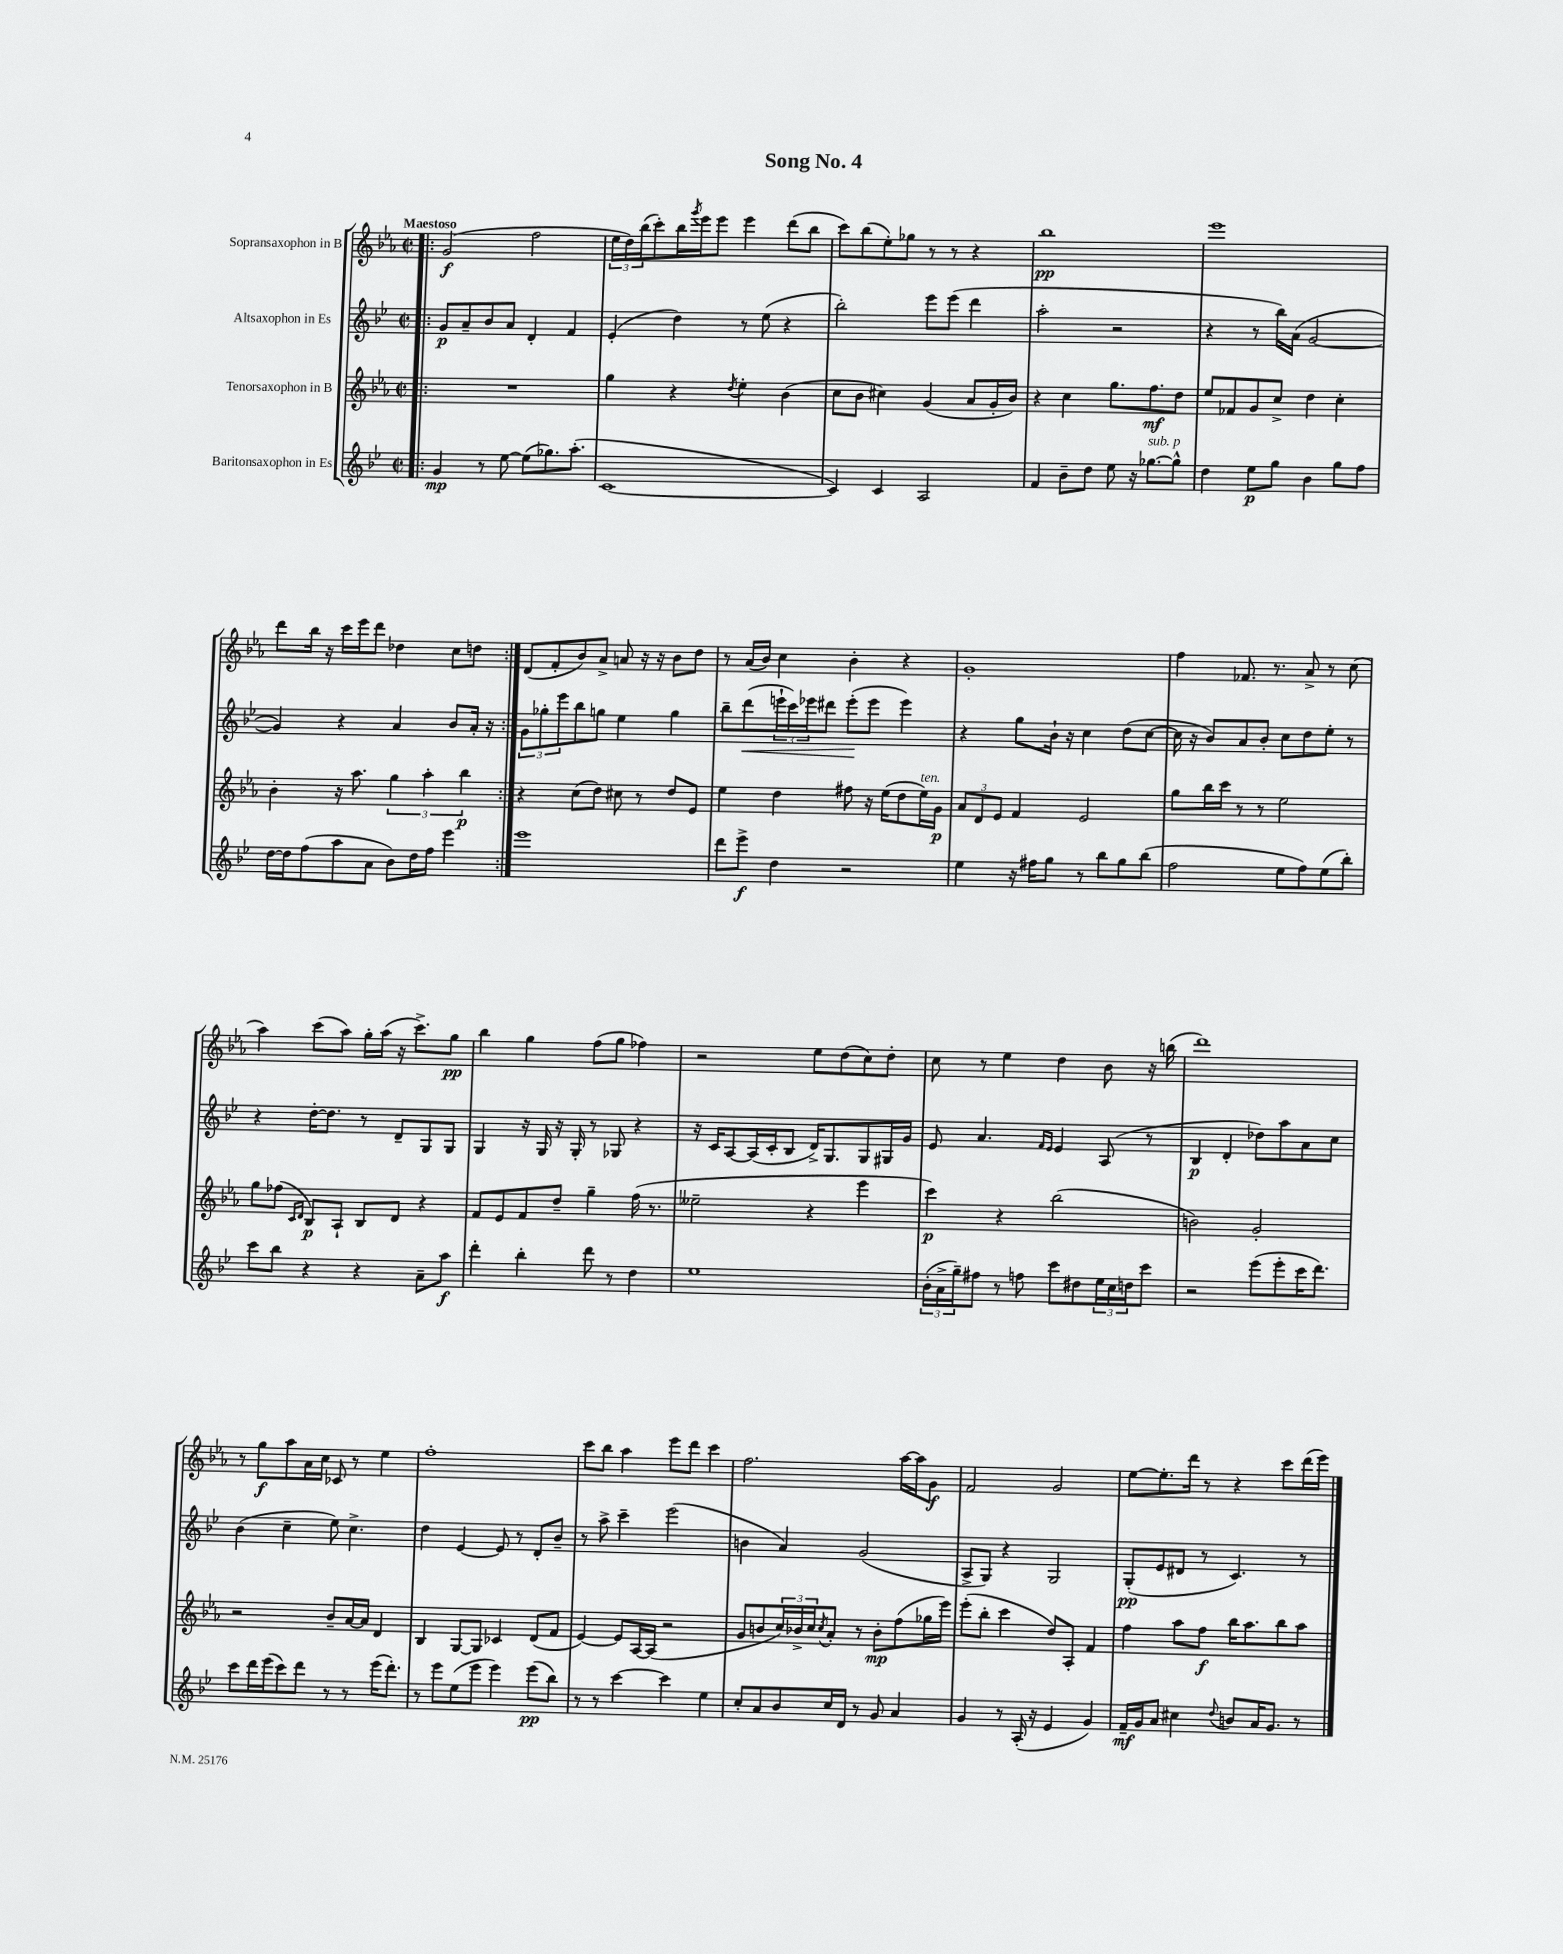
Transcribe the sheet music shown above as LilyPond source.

\header { title = "Song No. 4" }
<<
\new StaffGroup <<
\new Staff = "s0" \with { instrumentName = "Sopransaxophon in B" } {
    \clef treble \key ees \major \defaultTimeSignature \time 2/2 \tempo "Maestoso"
    \repeat volta 2 { \bar ".|:" g'2\f( f''2 |
    \tuplet 3/2 { ees''16 d''16) bes''16( } c'''8-.) bes''16 \acciaccatura { g'''8 } ees'''16 ees'''8 ees'''4 d'''8( bes''8 |
    c'''8) bes''8( ees''8-.) ges''8 r8 r8 r4 |
    bes''1\pp |
    ees'''1 |
    d'''8 bes''16 r16 c'''16 ees'''16 d'''8 des''4 c''8 d''8 | }
    d'8( f'8-. bes'8) aes'8-> a'8 r16 r16 bes'8 d''8 |
    r8 aes'16( bes'16) c''4 bes'4-. r4 |
    g'1-. |
    f''4 fes'8. r8. aes'8-> r8 c''8( |
    aes''4) c'''8( aes''8) g''16-. aes''16( r16 c'''8.->) g''8\pp |
    bes''4 g''4 f''8( g''8 fes''4) |
    r2 ees''8 d''8( c''8) d''8-. |
    c''8 r8 ees''4 d''4 bes'8 r16 b''16( |
    d'''1) |
    r8 g''8\f aes''8 aes'16 c''16 ces'8 r8 ees''4 |
    f''1-. |
    c'''8 bes''8 aes''4 ees'''8 d'''8 c'''4 |
    f''2. aes''16~ aes''16 g'8\f |
    f'2 g'2 |
    ees''8~ ees''8.-. d'''16 r8 r4 c'''8 d'''16( ees'''16) \bar "|." |
}
\new Staff = "s1" \with { instrumentName = "Altsaxophon in Es" } {
    \clef treble \key bes \major \defaultTimeSignature \time 2/2
    \repeat volta 2 { \bar ".|:" g'8\p a'8-- bes'8 a'8 d'4-. f'4 |
    ees'4-.( d''4) r8 ees''8( r4 |
    bes''2-.) ees'''8 ees'''8( d'''4 |
    a''2-. r2 |
    r4 r8 bes''16) a'16( g'2~ |
    g'4) r4 a'4 bes'8 a'16-. r16 | }
    \tuplet 3/2 { g'8 ges''8-. ees'''8 } bes''8 g''8 ees''4 g''4 |
    bes''8-- d'''8\<( \tuplet 3/2 { e'''16-! c'''16) ees'''16 } dis'''8 ees'''8-.\!( ees'''8 ees'''4) |
    r4 g''8 bes'16-! r16 c''4 d''8( c''8~ |
    c''16 r16 bes'8) a'8 bes'8-. c''8 d''8 ees''8-. r8 |
    r4 d''16~-. d''8. r8 d'8-- g8 g8 |
    g4 r16 g16 r16 g16-. r8 ges8 r4 |
    r16 c'16 a8~ a16( c'16-. bes8 d'16->) g8. g8 gis16 g'16 |
    ees'8 a'4. \grace { f'16 ees'16 } ees'4 a8( r8 |
    bes4\p d'4-. des''8) a''8 a'8 c''8 |
    bes'4( c''4-- ees''8) c''4.-> |
    d''4 ees'4~ ees'8 r8 d'8-. bes'8-- |
    r8 a''8-> c'''4-- ees'''2( |
    b'4 a'4) g'2( |
    a8-> g8) r4 g2 |
    g8-.\pp( ees'8 dis'8 r8 c'4.) r8 \bar "|." |
}
\new Staff = "s2" \with { instrumentName = "Tenorsaxophon in B" } {
    \clef treble \key ees \major \defaultTimeSignature \time 2/2
    \repeat volta 2 { \bar ".|:" R1 |
    g''4 r4 \acciaccatura { d''8 } ees''4-. bes'4( |
    c''8 bes'8 cis''4) g'4( aes'8 g'16-. bes'16) |
    r4 c''4 g''8. f''8.\mf d''8 |
    ees''8 fes'8 g'8 c''8-> d''4 c''4-. |
    bes'4-. r16 aes''8. \tuplet 3/2 { g''4 aes''4-. bes''4\p } | }
    r4 c''8( d''8) cis''8 r8 d''8 ees'8 |
    ees''4 d''4 fis''8 r16 ees''16( d''8 ees''16^\markup { \italic "ten." }) g'16\p |
    \tuplet 3/2 { aes'8 d'8 ees'8 } f'4 ees'2 |
    g''8 bes''16 c'''16 r8 r8 ees''2 |
    g''8 fes''8( \grace { c'16 d'16 } bes8\p) aes8-! bes8 d'8 r4 |
    f'8 ees'8 f'8 d''8-- g''4-- f''16( r8. |
    eeses''2-- r4 ees'''4 |
    c'''4\p) r4 bes''2( |
    b'2) g'2-. |
    r2 bes'8-- aes'16~ aes'16 d'4 |
    bes4 g8~ g8 ces'4 d'8( f'8 |
    ees'4~) ees'8 aes16~ aes16( r2 |
    g'8 b'8 \tuplet 3/2 { c''16) bes'16-> c''16 } \acciaccatura { c''8 } aes'8-. r8 bes'8-.\mp f''8( ges''16 ees'''16) |
    ees'''8-.( bes''8-. c'''4 d''8) aes8-. f'4 |
    f''4 aes''8 f''8\f bes''16 aes''8. bes''8 aes''8 \bar "|." |
}
\new Staff = "s3" \with { instrumentName = "Baritonsaxophon in Es" } {
    \clef treble \key bes \major \defaultTimeSignature \time 2/2
    \repeat volta 2 { \bar ".|:" g'4\mp r8 ees''8~ ees''8( ges''8.) a''8.-.( |
    c'1~ |
    c'4) c'4 a2 |
    f'4 bes'8-- d''8 ees''8 r16 ges''8.~^\markup { \italic "sub. p" } ges''8-^ |
    d''4 ees''8\p g''8 bes'4 g''8 f''8 |
    d''16~ d''16 f''8( a''8 a'8 bes'8) d''16 f''16 ees'''4 | }
    ees'''1 |
    d'''8 ees'''8->\f d''4 r2 |
    ees''4 r16 fis''16 g''8 r8 bes''8 g''8 bes''8( |
    f''2 ees''8 f''8) ees''8( bes''8-.) |
    c'''8 bes''8 r4 r4 a'8-- a''8\f |
    d'''4-. bes''4-. d'''8 r8 d''4 |
    ees''1 |
    \tuplet 3/2 { bes'16-.( a'16-> g''16--) } fis''8 r8 f''8 c'''8 dis''8 \tuplet 3/2 { ees''16 c''16 d''16 } c'''8 |
    r2 ees'''8( ees'''8-. c'''16 d'''8.) |
    c'''8 d'''16 ees'''16( c'''8) d'''8 r8 r8 ees'''16( d'''8.-.) |
    r8 ees'''8 ees''8( ees'''8 ees'''4) ees'''8\pp( bes''8) |
    r8 r8 c'''4~ c'''4 ees''4 |
    c''8-. a'8 bes'8 c''16 d'16 r8 g'8 a'4 |
    g'4 r8 a16-.( r16 ees'4 g'4) |
    f'16--\mf g'16 a'8 cis''4 \appoggiatura { d''8 } b'8 a'16 g'8. r8 \bar "|." |
}
>>
>>
\layout { \context { \Score \remove "Bar_number_engraver" } }
